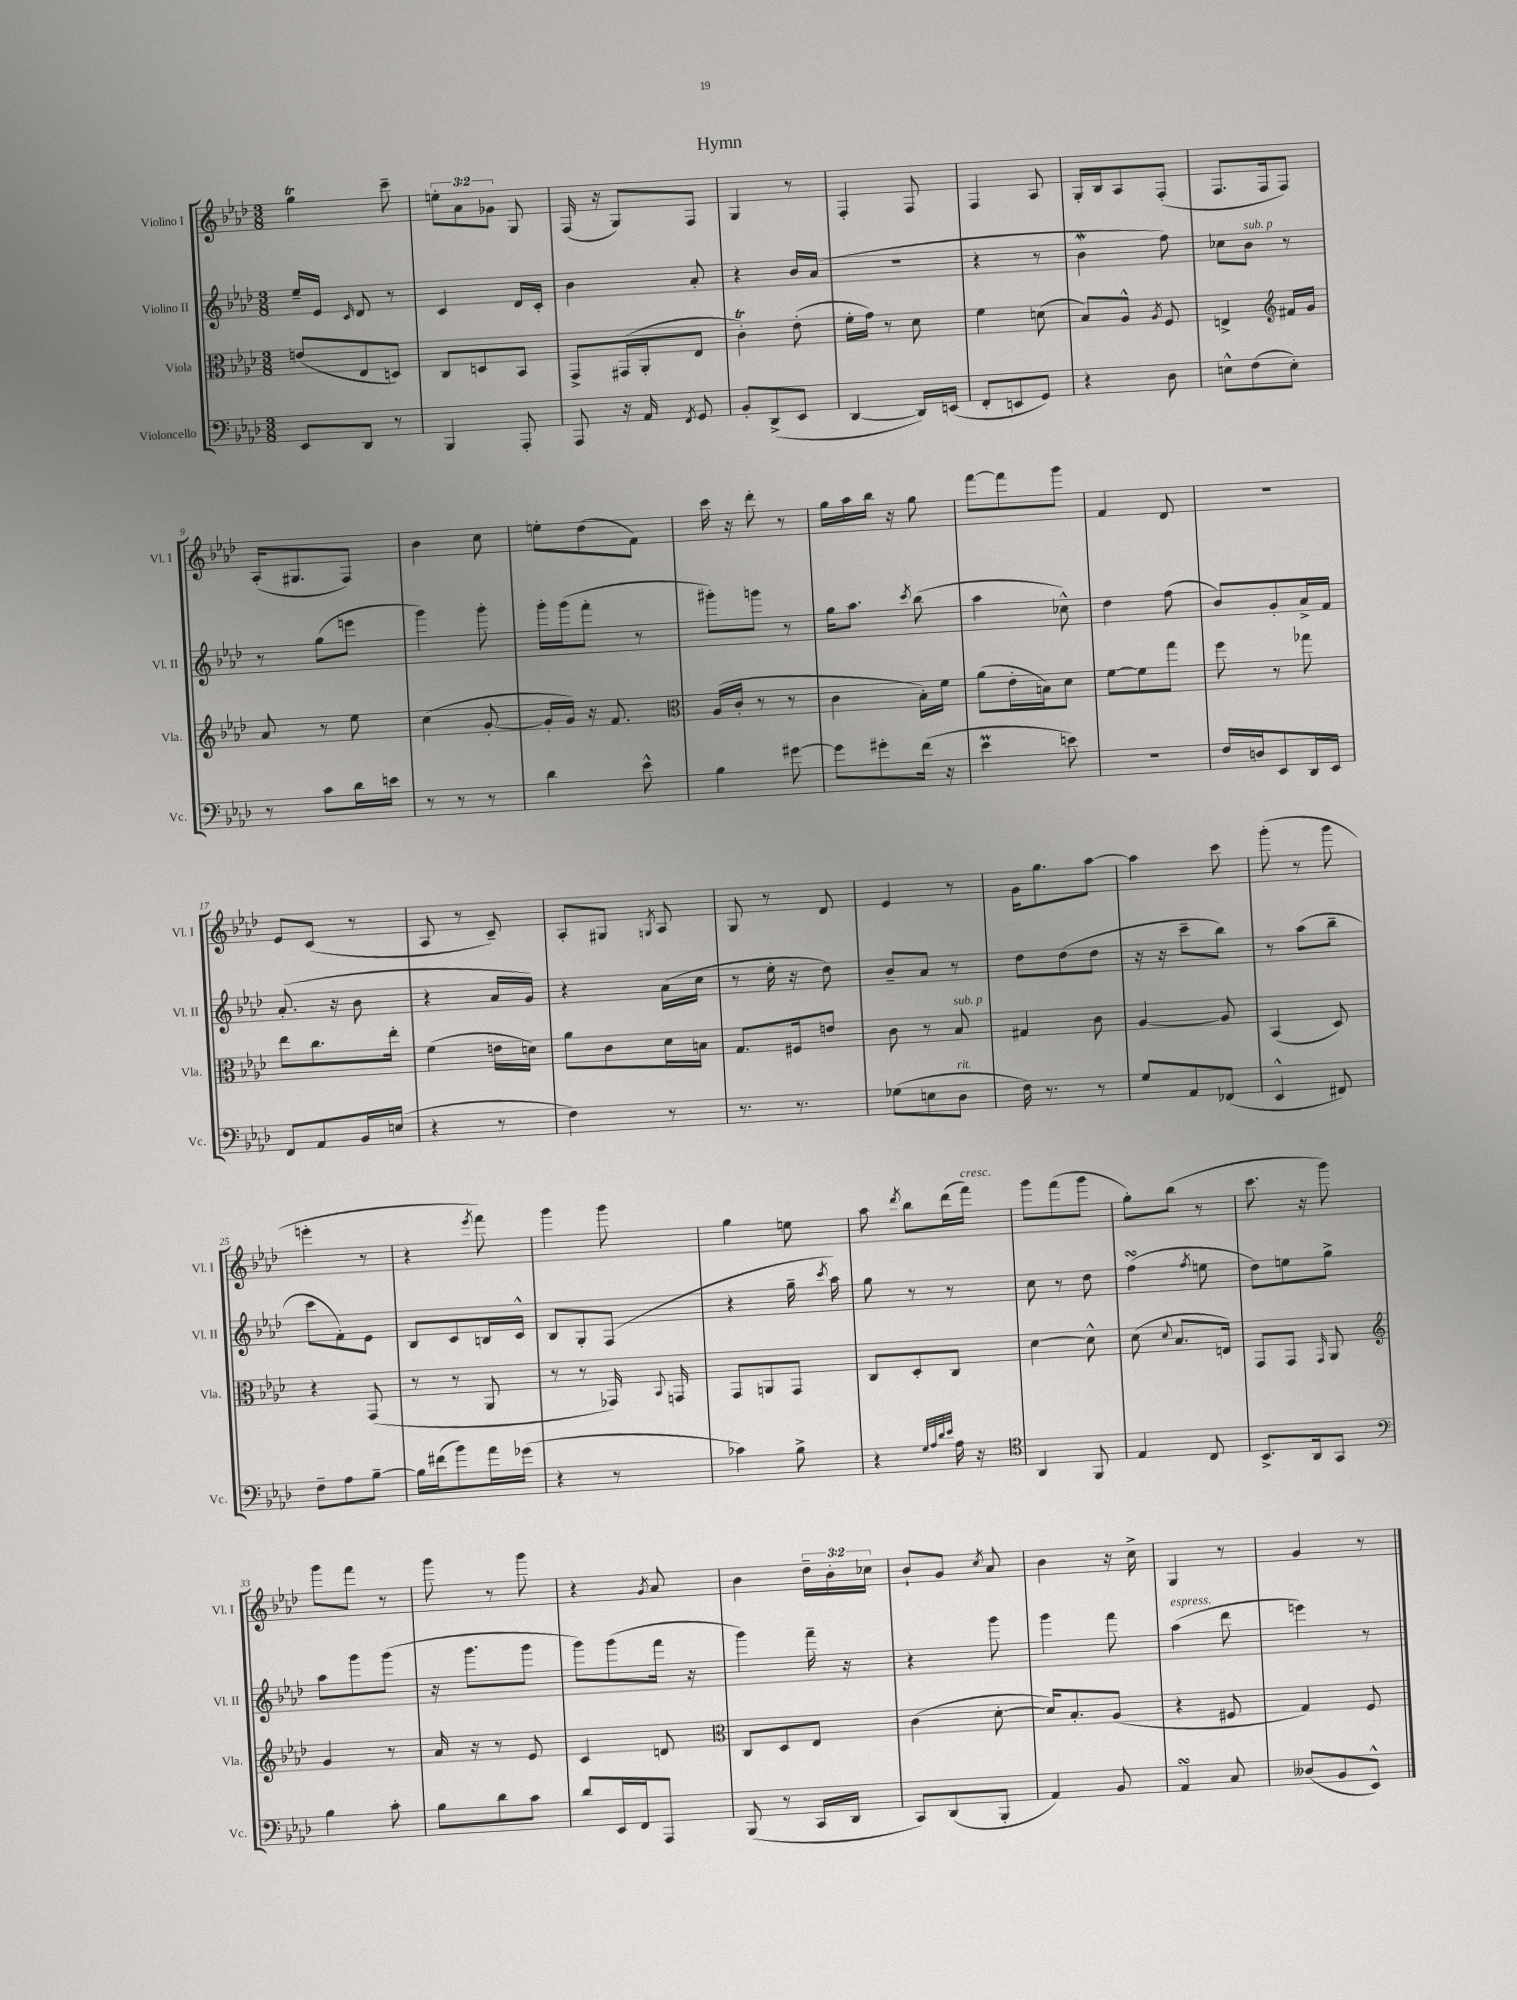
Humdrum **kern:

**kern	**kern	**kern	**kern
*staff4	*staff3	*staff2	*staff1
*clefF4	*clefC3	*clefG2	*clefG2
*k[b-e-a-d-]	*k[b-e-a-d-]	*k[b-e-a-d-]	*k[b-e-a-d-]
*M3/8	*M3/8	*M3/8	*M3/8
8EE-/L	(8e/L	16ee-~/LL	4gg\
.	.	16e-/JJ	.
.	.	16qqc/	.
8DD-/J	8E-/	8d-/	.
8r	8D/J)	8r	8ccc~\
=	=	=	=
4BBB-/	8C/L	4c/	12ee'\L
.	.	.	12a-\
.	8D/	.	.
.	.	.	12g-\J
8AAA-'/	8BB-/J	16d-/LL	8G/
.	.	16c'/JJ	.
=	=	=	=
8AAA-/	8GG^/L	4b-\	(16F/
.	.	.	16r
16r	(16GG#/L	.	8G/L)
16AA-/	16AA-'/J	.	.
8qFF/	.	.	.
8GG/	8E-/J	8a-'/	8F/J
=	=	=	=
8BB-'/L	4c'\)	4r	4G/
(8DD-^/	.	.	.
8EE-/J	(8e-'\	16b-/LL	8r
.	.	(16a-/JJ	.
=	=	=	=
[4DD-/	16f'\LL	4.r	4F'/
.	16g\JJ)	.	.
.	8r	.	.
16DD-/]LL)	8d-\	.	8F/
(16EE/JJ	.	.	.
=	=	=	=
8FF'/L	4f\	4r	4F/
8EE/	.	.	.
8GG/J)	(8d\	8r	8A-/
=	=	=	=
4r	8B-/L)	4b-\	16G'/LL
.	.	.	16B-/J
.	8A-^^/J	.	8A-/
.	8qA-/	.	.
8D-\	8F/	8ff\)	(8F'/J
=	=	=	=
8E^^\L	4E^/	8cc-\L	8.F/L
(8F\	.	8b-\J	.
.	.	.	16F/k
*	*clefG2	*	*
8E'\J)	16f#/LL	8r	8F/J)
.	16g/JJ	.	.
=	=	=	=
8r	8a-/	8r	(16A-'/LK
.	.	.	8.G#/
8c\L	8r	(8gg\L	.
16d-\L	8ee-\	8eee\J	8F/J)
16e\JJ	.	.	.
=	=	=	=
8r	(4cc\	4ggg\)	4b-\
8r	.	.	.
8r	[8g'/	8ggg'\	8cc\
=	=	=	=
4d-\	16g'/]LL	16ggg'\LL	8ee'\L
.	16g/JJ)	(16ggg\J	.
.	16r	8fff'\J	(8dd-\
.	8.f/	.	.
8e-^^\	.	8r	8f\J)
=	=	=	=
*	*clefC3	*	*
4B-\	(16A-/LL	8ggg#'\L)	16ccc\
.	16c'/JJ	.	16r
.	8r	8ggg\J	8ddd-'\
[8g#\	8r	8r	8r
=	=	=	=
8g#\]L	4c\	16gg\LK	16gg\LL
.	.	8.aa-\J	16aa-\
8g#'\	.	.	16bb-\JJ
.	.	.	16r
.	.	8qccc/	.
(16f\Jk	16B-'\LL)	(8bb-\	8gg\
16r	16f\JJ	.	.
=	=	=	=
4e-\	(8a-\L	4aa-\	[8fff\L
.	16e-'\L	.	8fff\]
.	16B\J)	.	.
8e\)	8d-\J	8cc-^^\)	8ggg\J
=	=	=	=
4.r	[8f\L	4dd-\	4f/
.	8f\]	.	.
.	8gg\J	(8ff\	8d-/
=	=	=	=
16F/LL	8ff\	8b-/L)	4.r
16D/J	.	.	.
8EE-/	8r	8g'/	.
16DD-/L	8gg-\	16a-^/L	.
16EE-/JJ	.	16f/JJ	.
=	=	=	=
8FF/L	8ee-\L	(8.a-'/	8e-/L
8AA-/	8.cc\	.	(8c/J
.	.	16r	.
16BB-/L	.	8b-\	8r
(16E/JJ	16ee-'\Jk	.	.
=	=	=	=
4r	(4f\	4r	8A-/
.	.	.	8r
8r	16e\LL	16a-/LL	8c~/)
.	16d\JJ)	16g/JJ)	.
=	=	=	=
4F\)	8a-\L	4r	8A-'/L
.	8c\	.	8G#/J
.	.	.	8qG/
8r	16d-\L	(16a-\LL	8A-/
.	16B\JJ	16cc\JJ	.
=	=	=	=
8.r	8.G/L	8r	8G/
.	.	16ee-'\	8r
8.r	16F#/k	16r	.
.	8e/J	8dd-\)	8d-/
=	=	=	=
(8G-\L	8c\	8b-~/L	4e-/
8E\	8r	8a-/J	.
8D-\J	8B-/	8r	8r
=	=	=	=
16F\)	4G#/	8dd-\L	16g\LK
8.r	.	.	8.gg\
.	.	(8dd-\	.
8r	8c\	8dd-\J	[8aa-\J
=	=	=	=
8G/L	[4A-/	16r	4aa-\]
.	.	16r	.
8AA-/	.	8ccc~\L	.
(8FF-/J	8A-/]	8bb-\J)	8ccc\
=	=	=	=
4EE-^^/	(4BB-/	8r	(8ggg'\
.	.	(8aa-\L	8r
8FF#/)	8D-/)	8bb-~\J	8ggg\
=	=	=	=
8F~\L	4r	8ccc\L	4eee'\
8A-\	.	8f'\)	.
[8B-~\J	(8GG/	8e-\J	8r
=	=	=	=
16B-\]LL	8r	8B-/L	4r
(16f#\J	.	.	.
8b-\)	8r	8c/	.
.	.	.	8qeee-/
16a-\L	8AA-/	16B/L	8fff\)
(16g-\JJ	.	16c^^/JJ	.
=	=	=	=
4r	8r	8B-/L	4ggg\
.	8r	8G'/	.
8r	16GG-/)	(8F/J	8ggg\
.	8qqBB-/	.	.
.	16GG/	.	.
=	=	=	=
4c-\)	8GG/L	4r	4gg\
.	8AA/	.	.
8B-^\	8GG/J	16gg~\	8ee\
.	.	8qccc/	.
.	.	16aa-\)	.
=	=	=	=
4r	8C/L	8gg\	8aa-\
.	.	.	8qddd-/
.	8D-'/	8r	8bb-\L
32qqG/LLL	.	.	.
32qqA-/	.	.	.
32qqd-/	.	.	.
32qqe-/JJJ	.	.	.
16A-\	8C/J	8r	(16ddd-\L
16r	.	.	16fff\JJ)
=	=	=	=
*clefC4	*	*	*
4AA-/	[4d-\	8cc\	8ggg\L
.	.	8r	(8fff\
8FF/	8d-^^\]	8dd-\	8ggg\J
=	=	=	=
4E-/	(8d-\	(4ff\	8gg'\L)
.	8qqd-/	.	.
.	8.B-/L	.	(8bb-\J
.	.	8qff/	.
8C/	.	8ee\	8r
.	16E/Jk)	.	.
=	=	=	=
8.BB-^/L	8GG/L	8dd-\L)	8.ccc\
.	8GG/J	8ee\	.
16AA-/k	.	.	16r
.	16qqGG/	.	.
8GG/J	8AA-/	8gg^\J	8ggg\)
=	=	=	=
*clefF4	*clefG2	*	*
4B-\	4g/	8aa-\L	8ggg\L
.	.	8ggg\	8fff\J
8c'\	8r	(8ggg\J	8r
=	=	=	=
8B-\L	16a-/	16r	8ggg\
.	16r	8.ggg\L	.
8d-\	8r	.	8r
8c\J	8e-/	8ggg\J	8ggg\
=	=	=	=
8d-/L	4c/	8ggg\L)	4r
16EE-/L	.	(8ggg\	.
16FF/J	.	.	.
.	.	.	8qg/
8AAA-/J	8d/	16fff\Jk	8a-/
.	.	16r	.
=	=	=	=
*	*clefC3	*	*
(8BBB-/	8C/L	4ggg\)	4b-\
8r	8D-/	.	.
16CC/LL	8E-/J	16fff~\	24dd-~\LL
.	.	.	24b-'\
16DD-/JJ	.	16r	.
.	.	.	24cc-\JJ
=	=	=	=
8CC/L)	(4c\	4r	8b-`/L
(8DD-/	.	.	8g/J
.	.	.	8qcc/
8BBB-'/J	[8d-'\	8ggg\	8a-/
=	=	=	=
4AA-/)	16d-/]LK)	4ggg\	4b-\
.	8.B-'/	.	.
8BB-/	(8A-/J	8fff\	16r
.	.	.	16cc^\
=	=	=	=
4AA-/	4r	(4aa-\	4G/
8C/	8F#/	8ddd-\	8r
=	=	=	=
(8D--/L	4G/)	4eee\)	4g/
8BB-/	.	.	.
8EE-^^/J)	8F/	8r	8r
==	==	==	==
*-	*-	*-	*-
